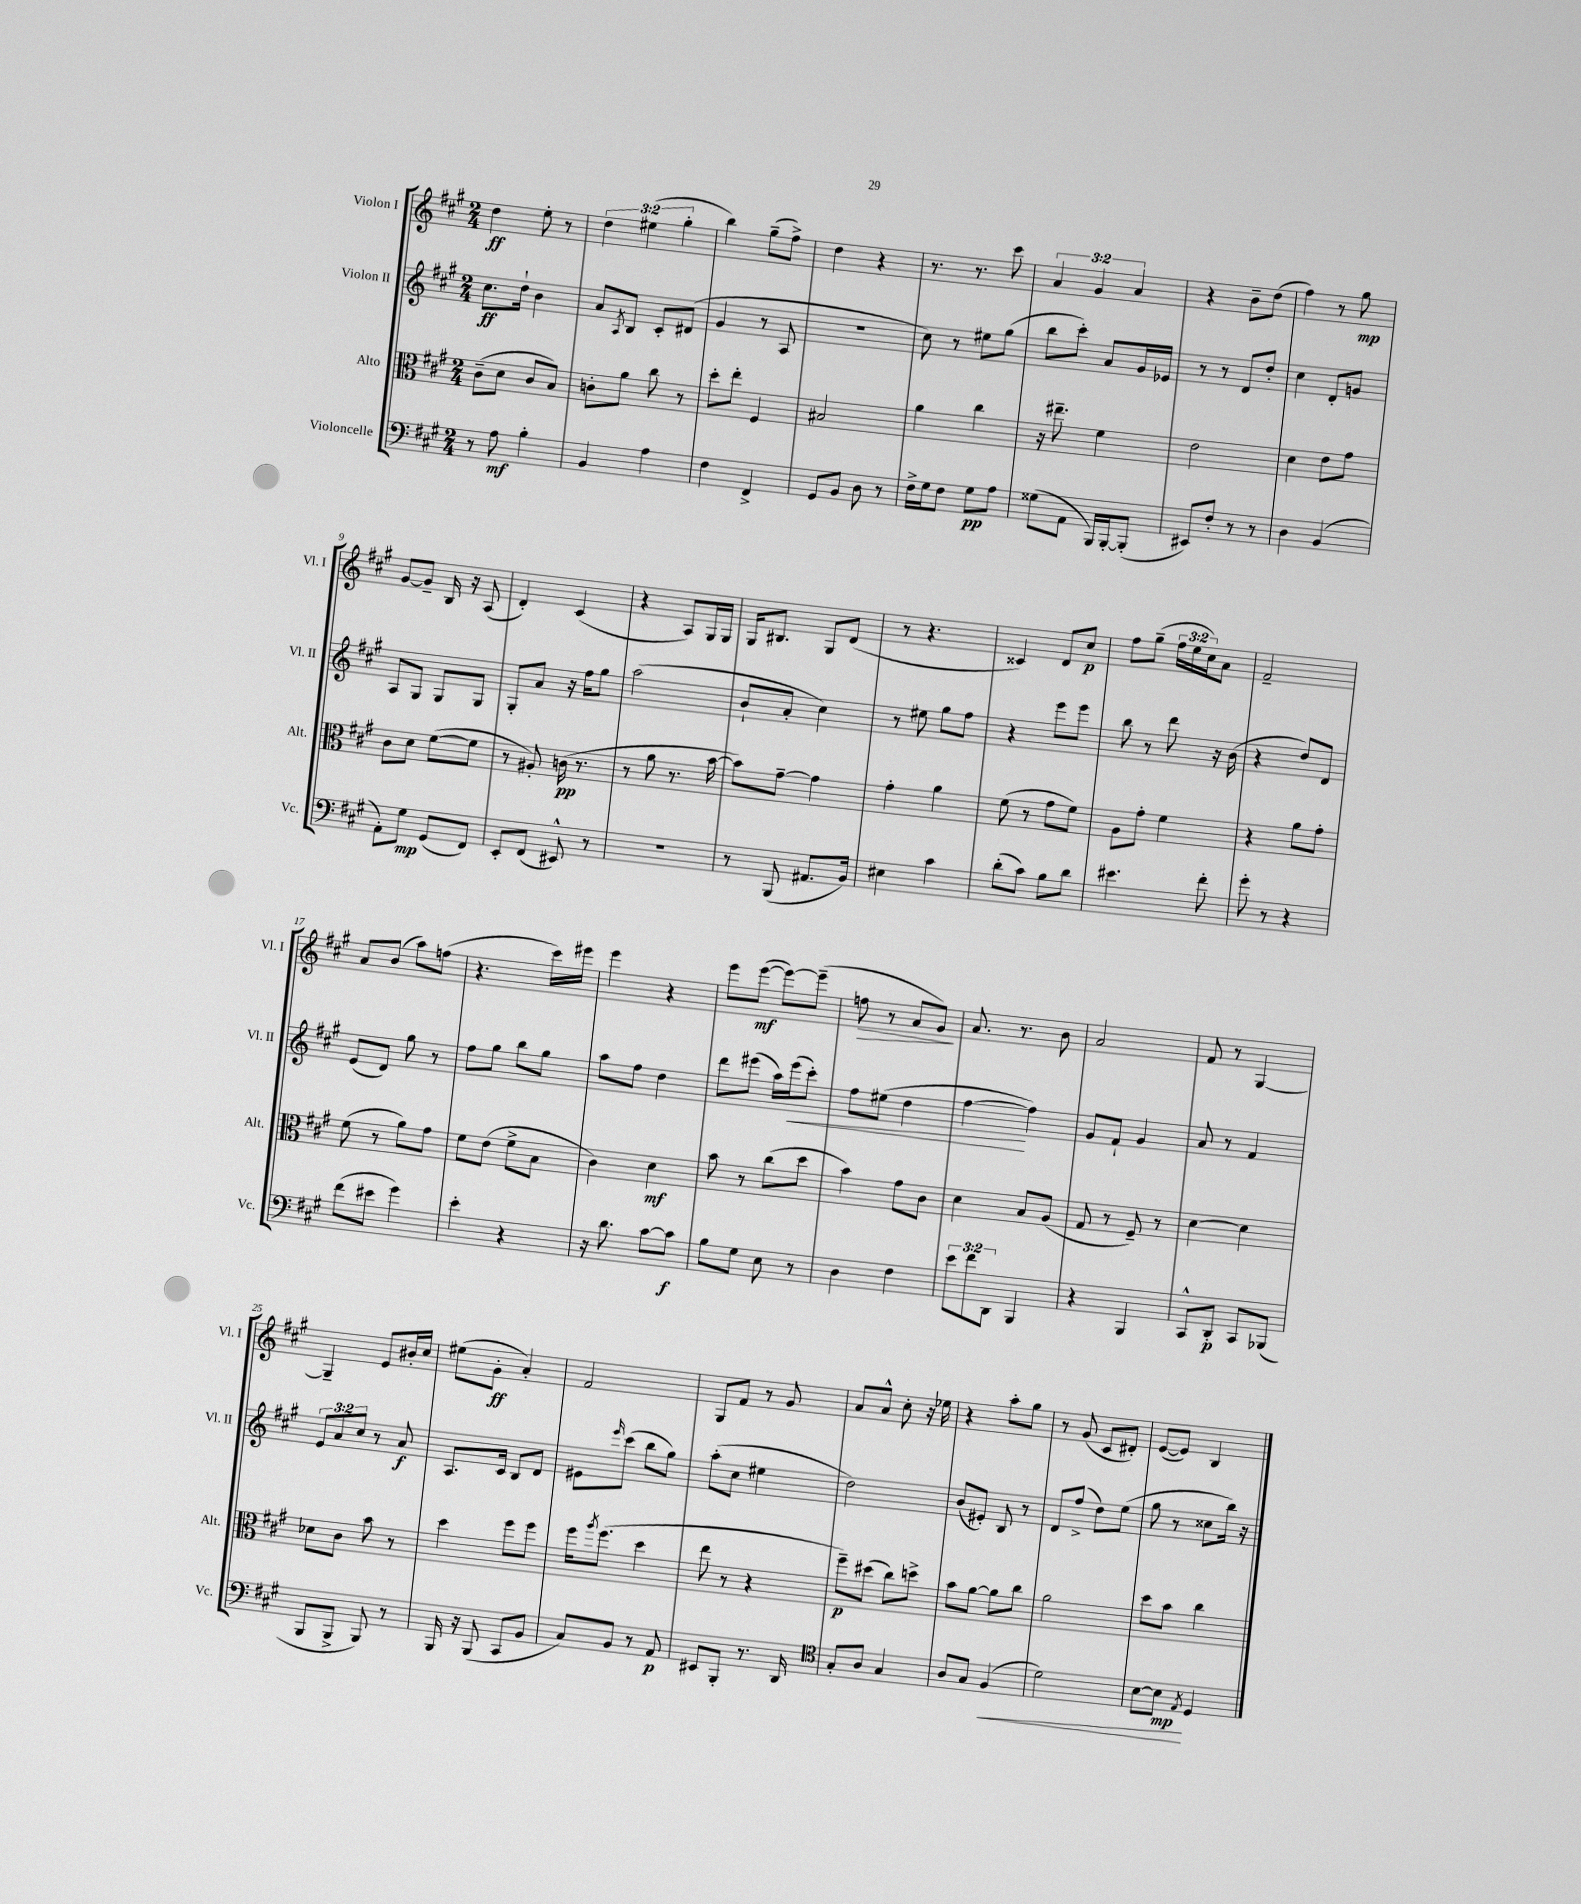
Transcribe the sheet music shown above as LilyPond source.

<<
\new StaffGroup <<
\new Staff = "s0" \with { instrumentName = "Violon I" shortInstrumentName = "Vl. I" } {
    \clef treble \key a \major \numericTimeSignature \time 2/4 \override Staff.TupletNumber.text = #tuplet-number::calc-fraction-text
    d''4\ff e''8-. r8 |
    \tuplet 3/2 { d''4 eis''4( gis''4-. } |
    b''4) gis''8--( fis''8->) |
    d''4 r4 |
    r8. r8. cis'''8 |
    \tuplet 3/2 { a'4 gis'4 a'4 } |
    r4 b'8-- d''8( |
    fis''4) r8 gis''8\mp |
    gis'8~ gis'8-- b16 r16 a8( |
    d'4-.) cis'4( |
    r4 a8) gis16 gis16 |
    gis16 bis8. gis8 d'8( |
    r8 r4. |
    cisis'4) d'8 cis''8\p |
    fis''8 gis''8--( \tuplet 3/2 { fis''16 e''16 cis''16) } a'8 |
    fis'2-- |
    a'8 b'8( a''8) f''8( |
    r4. cis'''16) eis'''16 |
    e'''4 r4 |
    e'''8 e'''8~\mf( e'''8~) e'''8--( |
    f''8\> r8 a'8 gis'8\!) |
    a'8. r8. b'8 |
    a'2 |
    fis'8 r8 gis4~ |
    gis4-- e'8 bis'16-. cis''16 |
    eis''8( gis'8-.\ff a'4-.) |
    fis'2 |
    gis8 fis'8 r8 gis'8 |
    a'8 a'8-^ cis''8-. r16 ees''16 |
    r4 a''8-. gis''8 |
    r8 gis'8( cis'8 dis'8-.) |
    e'8~( e'8) b4 \bar "|." |
}
\new Staff = "s1" \with { instrumentName = "Violon II" shortInstrumentName = "Vl. II" } {
    \clef treble \key a \major \numericTimeSignature \time 2/4 \override Staff.TupletNumber.text = #tuplet-number::calc-fraction-text
    cis''8.\ff d''16-! b'4 |
    a'8 \acciaccatura { a8 } b8 cis'8-. dis'8( |
    gis'4 r8 a8 |
    R2 |
    cis''8) r8 eis''8 gis''8( |
    b''8 cis'''8-.) a'8 gis'16 ees'16 |
    r8 r8 d'8 d''8-. |
    cis''4 d'8-. g'8 |
    a8 gis8 gis8 gis8 |
    gis8-. a'8 r16 fis''16 gis''8 |
    a''2( |
    b'8-! a'8-. cis''4) |
    r8 eis''8 gis''8 fis''8 |
    r4 e'''8 e'''8 |
    b''8 r8 d'''8 r16 b'16( |
    r4 d''8) d'8 |
    e'8( d'8) gis''8 r8 |
    fis''8 gis''8 b''8 gis''8 |
    a''8 fis''8 d''4 |
    d'''8 eis'''8( a''16) eis'''16\<( cis'''8-.) |
    fis''8 eis''8( d''4 |
    fis''4~\! fis''4) |
    gis'8 fis'8-! gis'4 |
    a'8 r8 fis'4 |
    \tuplet 3/2 { e'8 a'8 cis''8 } r8 a'8\f |
    a8. cis'16 b8 d'8 |
    eis'8 \grace { e'''16 } cis'''8( b''8 gis''8) |
    a''8-.( cis''8 eis''4 |
    d''2) |
    b'8( eis'8-.) b8 r8 |
    d'8 fis''8->( d''8) e''8( |
    gis''8 r8 cisis''8 b''16) r16 \bar "|." |
}
\new Staff = "s2" \with { instrumentName = "Alto" shortInstrumentName = "Alt." } {
    \clef alto \key a \major \numericTimeSignature \time 2/4
    cis'8--( d'8 cis'8 b8) |
    c'8-. a'8 cis''8 r8 |
    d''8-. e''8-. fis4 |
    bis2 |
    a'4 cis''4 |
    r16 eis''8.-- fis'4 |
    e'2 |
    d'4 e'8 gis'8 |
    cis'8 d'8 fis'8~( fis'8 |
    r8 ais8-.) c'16\pp( r8. |
    r8 a'8 r8. b'16~ |
    b'8) gis'8~-- gis'4 |
    gis'4-. a'4 |
    fis'8( r8 gis'8 fis'8) |
    a8 gis'8-. fis'4 |
    r4 a'8 gis'8-. |
    fis'8( r8 a'8) gis'8 |
    fis'8 e'8( fis'8-> b8 |
    cis'4) d'4\mf |
    b'8 r8 cis''8( d''8 |
    b'4) gis'8 cis'8 |
    d'4 b8 a8( |
    gis8 r8 fis8--) r8 |
    d'4~ d'4 |
    des'8 cis'8 b'8 r8 |
    d''4 fis''8 fis''8 |
    fis''16 \acciaccatura { a''8 } fis''8.( d''4 |
    e''8 r8 r4 |
    fis''8--\p) dis''8( cis''8) d''8-> |
    b'8 a'8~ a'8 cis''8 |
    a'2 |
    d''8 b'8 cis''4 \bar "|." |
}
\new Staff = "s3" \with { instrumentName = "Violoncelle" shortInstrumentName = "Vc." } {
    \clef bass \key a \major \numericTimeSignature \time 2/4 \override Staff.TupletNumber.text = #tuplet-number::calc-fraction-text
    r8 a8\mf b4-. |
    b,4 a4 |
    fis4 fis,4-> |
    gis,8 b,8 d8 r8 |
    fis16-> gis16 fis8 gis8\pp a8 |
    gisis8( a,8 b,,16) b,,16~-. b,,8-.( |
    eis,8) fis8-. r8 r8 |
    d4 b,4( |
    a,8-.) gis8\mp gis,8( fis,8) |
    e,8-. fis,8( eis,8-^) r8 |
    R2 |
    r8 b,,8( ais,8. b,16) |
    eis4 cis'4 |
    d'8-.( cis'8) b8 d'8 |
    eis'4. fis'8-. |
    gis'8-. r8 r4 |
    fis'8( eis'8 gis'4) |
    e'4-. r4 |
    r16 d'8. cis'8~ cis'8\f |
    b8 gis8 e8 r8 |
    d4 fis4 |
    \tuplet 3/2 { e'8 fis'8 d,8 } b,,4 |
    r4 b,,4 |
    cis,8-^ d,8-.\p cis,8 bes,,8( |
    b,,8 b,,8-> b,,8) r8 |
    b,,16 r16 b,,8( cis,8 b,8 |
    cis8) b,8 r8 a,8\p |
    eis,8 b,,8-. r8. d,16 |
    \clef tenor gis8-. a8 gis4 |
    a8 gis8 fis4\<( |
    d'2) |
    b8~ b8\mp\! \acciaccatura { e8 } d4 \bar "|." |
}
>>
>>
